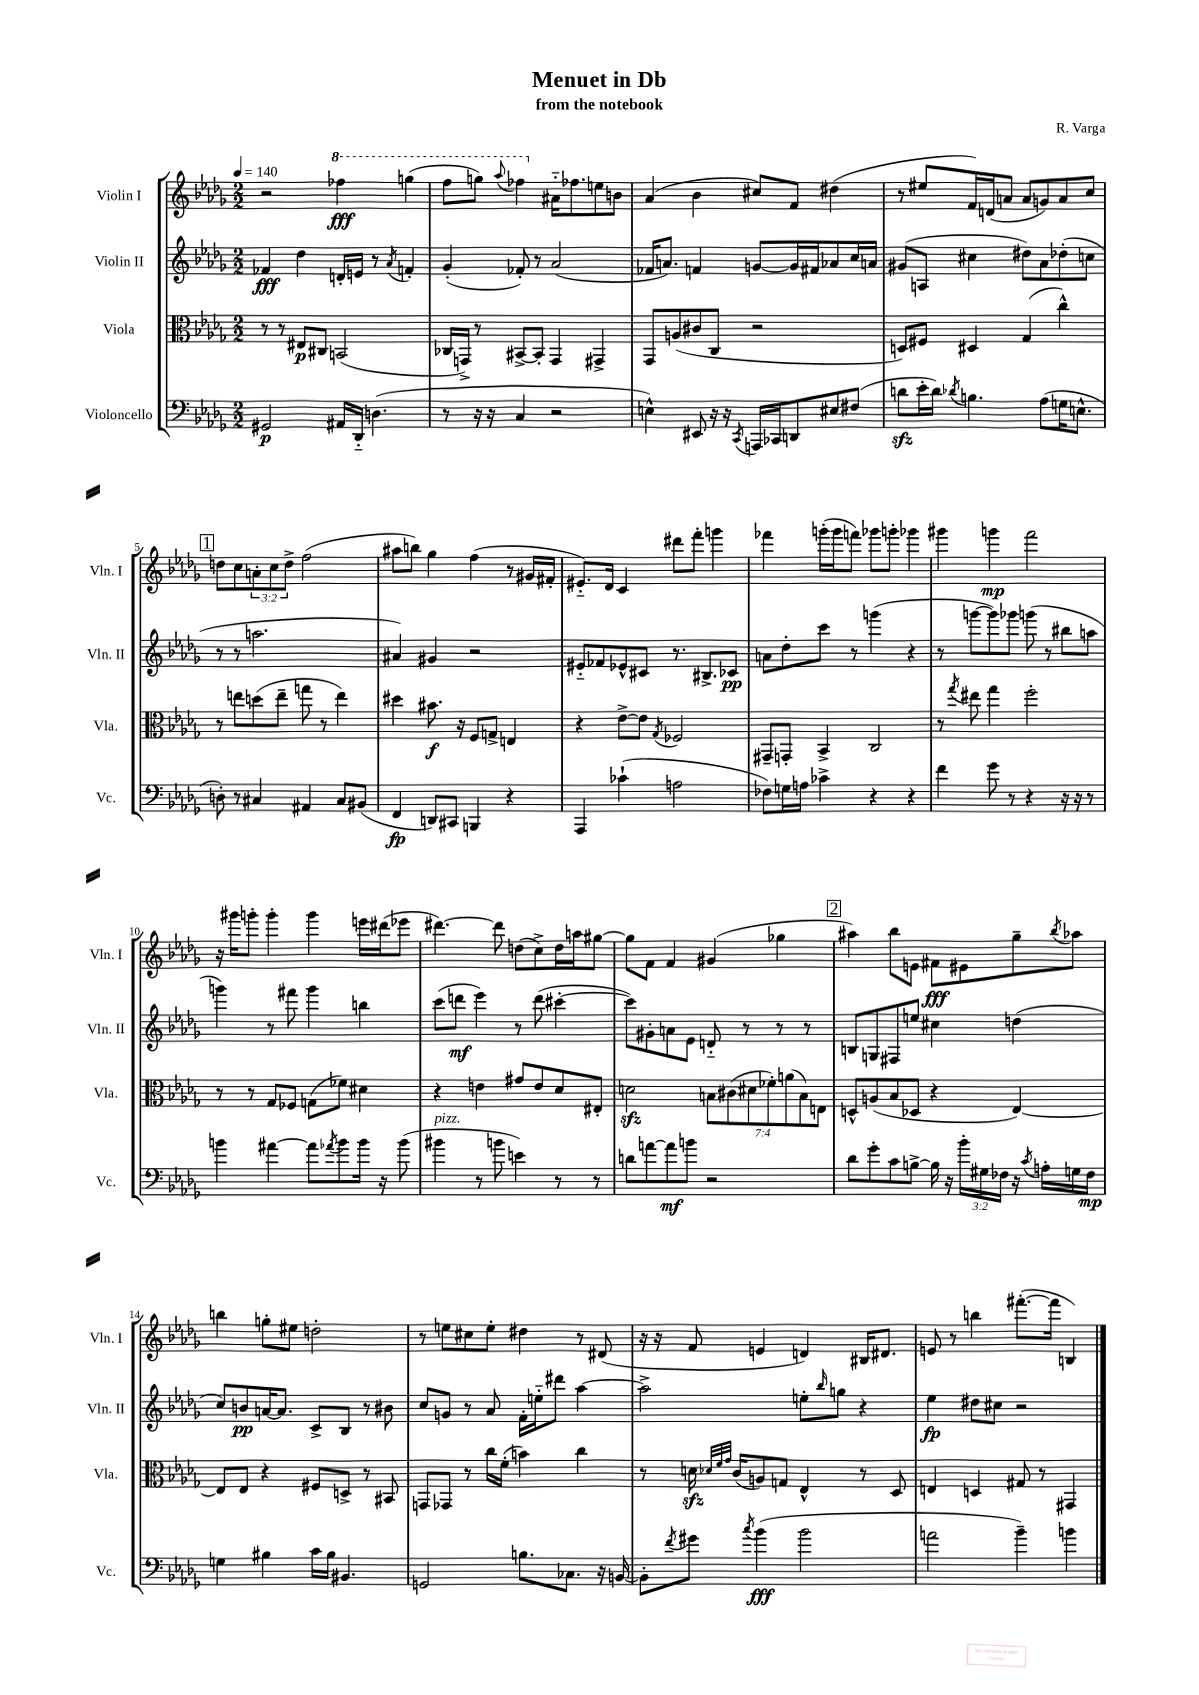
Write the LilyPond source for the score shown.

\header { title = "Menuet in Db" composer = "R. Varga" subtitle = "from the notebook" }
<<
\new StaffGroup <<
\new Staff = "s0" \with { instrumentName = "Violin I" shortInstrumentName = "Vln. I" } {
    \clef treble \key des \major \numericTimeSignature \time 2/2 \override Staff.TupletNumber.text = #tuplet-number::calc-fraction-text \tempo 4 = 140
    r2 \ottava #1 fes'''4\fff g'''4( |
    f'''8 g'''8) \appoggiatura { aes'''8 } fes'''4 \ottava #0 ais'16-_ fes''8. e''8 b'8 |
    aes'4( bes'4 cis''8) f'8 dis''4( |
    r8 eis''8 f'16) d'16( a'8 a'8 g'8) a'8 c''8 |
    \mark \markup { \box "1" } d''8 c''8 \tuplet 3/2 { a'8-. c''8 d''8-> } f''2( |
    ais''8 b''8) ges''4 f''4( r8 gis'16 fis'16-. |
    eis'8.-_) des'16 c'4 dis'''8 f'''8-. g'''4 |
    fes'''4 g'''16-.( g'''16 f'''8) ges'''8 g'''8-. ges'''4 |
    gis'''4 g'''4\mp f'''2 |
    r16 gis'''16 g'''8-. g'''4-. g'''4 e'''16 dis'''16( ees'''8 |
    dis'''4.~) dis'''8 d''8( c''8->) d''16 a''16 gis''8~ |
    gis''8 f'8 f'4 gis'4( ges''4 |
    \mark \markup { \box "2" } ais''4) bes''8 e'8 fis'8\fff eis'8 ges''8-- \acciaccatura { bes''8 } aes''8 |
    b''4 g''8-. eis''8 d''2-. |
    r8 e''8 cis''8 e''8-. dis''4 r8 dis'8( |
    r16 r16 f'8 e'4 d'4) bis16 dis'8. |
    e'8 r8 b''4 fis'''8.~-.( fis'''16 b4) \bar "|." |
}
\new Staff = "s1" \with { instrumentName = "Violin II" shortInstrumentName = "Vln. II" } {
    \clef treble \key des \major \numericTimeSignature \time 2/2
    fes'4\fff des''4 d'16-. e'16 r8 \acciaccatura { aes'8 } f'4-. |
    ges'4-.( fes'8-.) r8 aes'2( |
    fes'16 a'8.) f'4 g'8~ g'16 fis'16 aes'8 c''16 a'16 |
    gis'8( a8 cis''4 dis''8) aes'8 des''8-.( c''8 |
    \mark \markup { \box "1" } r8 r8 a''2. |
    ais'4) gis'4 r2 |
    eis'8-_ fes'8 ees'8-^ cis'8 r8. bis8.-> ces'8\pp |
    a'8 des''8-. c'''8 r8 g'''4( r4 |
    r8 g'''8~ g'''8) ges'''8 g'''8( r8 bis''8 a''8 |
    g'''4) r8 fis'''8 g'''4 b''4 |
    c'''8( d'''8\mf ees'''4) r8 d'''8( cis'''4~-. |
    cis'''8) gis'8-. a'8 ees'8 d'8-_ r8 r8 r8 |
    \mark \markup { \box "2" } b8 g8 fis8 e''8 cis''4 d''4( |
    c''8) b'8\pp a'16~ a'8. c'8-> bes8 r8 bis'8 |
    c''8 g'8 r8 aes'8 f'16-. e''16-_ dis'''8 aes''4~ |
    aes''2-> e''8-. \grace { bes''16 } g''8 r4 |
    ees''4\fp dis''8 cis''8 r2 \bar "|." |
}
\new Staff = "s2" \with { instrumentName = "Viola" shortInstrumentName = "Vla." } {
    \clef alto \key des \major \numericTimeSignature \time 2/2 \override Staff.TupletNumber.text = #tuplet-number::calc-fraction-text
    r8 r8 eis8\p cis8 b,2( |
    ces16 g,16->) r8 bis,8~-> bis,8-. g,4 gis,4-> |
    ges,8 a8( cis'8 c8 r2 |
    d8) fis8 dis4 ges4( c''4-^) |
    \mark \markup { \box "1" } r8 e''8 d''8( e''8-- g''8 r8 e''4) |
    dis''4 bis'8.\f r16 f8 g8-> e4 |
    r4 ees'8~-> ees'8 \acciaccatura { ges8 } fes2 |
    gis,8-- g,8-. bes,4-> c2 |
    r8 \acciaccatura { ges''8 } eis''8 ges''4 f''2-. |
    r8 r8 ges8 fes8 g8( fes'8) dis'4 |
    r4 e'4 gis'8 e'8 des'8 eis8-. |
    d'2\sfz \tuplet 7/4 { b8 cis'8( dis'8 fes'8-.) a'8( b8) e8 } |
    \mark \markup { \box "2" } d8-^ a8( bes8 des8 r4 ees4~) |
    ees8 ees8 r4 fis8 d8-> r8 bis,8 |
    g,8 ges,8 r8 c''16 f'16-.( b'4) c''4 |
    r8 d'16\sfz \grace { des'32 f'32 ges'32 } c'16( a8) g8 ees4-^ r8 des8 |
    e4 d4 gis8 r8 gis,4 \bar "|." |
}
\new Staff = "s3" \with { instrumentName = "Violoncello" shortInstrumentName = "Vc." } {
    \clef bass \key des \major \numericTimeSignature \time 2/2 \override Staff.TupletNumber.text = #tuplet-number::calc-fraction-text
    gis,2\p ais,16 des,16-_ d4.( |
    r8 r16 r16 c4 r2 |
    e4-^) eis,8 r16 r16 \acciaccatura { c,8 } a,,16 ces,16 d,8 eis8 fis8( |
    d'8\sfz ees'16-. d'16) \acciaccatura { des'8 } b4. aes8( g16 e8.-^ |
    \mark \markup { \box "1" } d8-.) r8 cis4 ais,4 cis8 bis,8( |
    f,4\fp d,8) cis,8 b,,4 r4 |
    aes,,4 ces'4-!( a2 |
    fes8) g16 a16 ces'4-> r4 r4 |
    f'4 ges'8 r8 r4 r16 r16 r8 |
    b'4 ais'4~ ais'8 \acciaccatura { aes'8 } b'8 b'16 r16 b'8( |
    bis'4^\markup { \italic "pizz." } r8 b'8 e'4) r8 r8 |
    d'8 a'8~ a'8\mf b'8 r2 |
    \mark \markup { \box "2" } des'8 ges'8-. c'8 b8~-> b16 r16 \tuplet 3/2 { bes'16-. gis16 fes16 } r16 \acciaccatura { c'8 } a16-. g16 fes16\mp |
    g4 bis4 c'16 bis16 bis,4. |
    g,2 b8. ces8. r16 b,16~ |
    b,8-. \acciaccatura { f'8 } gis'8 \acciaccatura { c''8 } bes'4\fff( bes'2 |
    a'2 bes'4--) b'4 \bar "|." |
}
>>
>>
